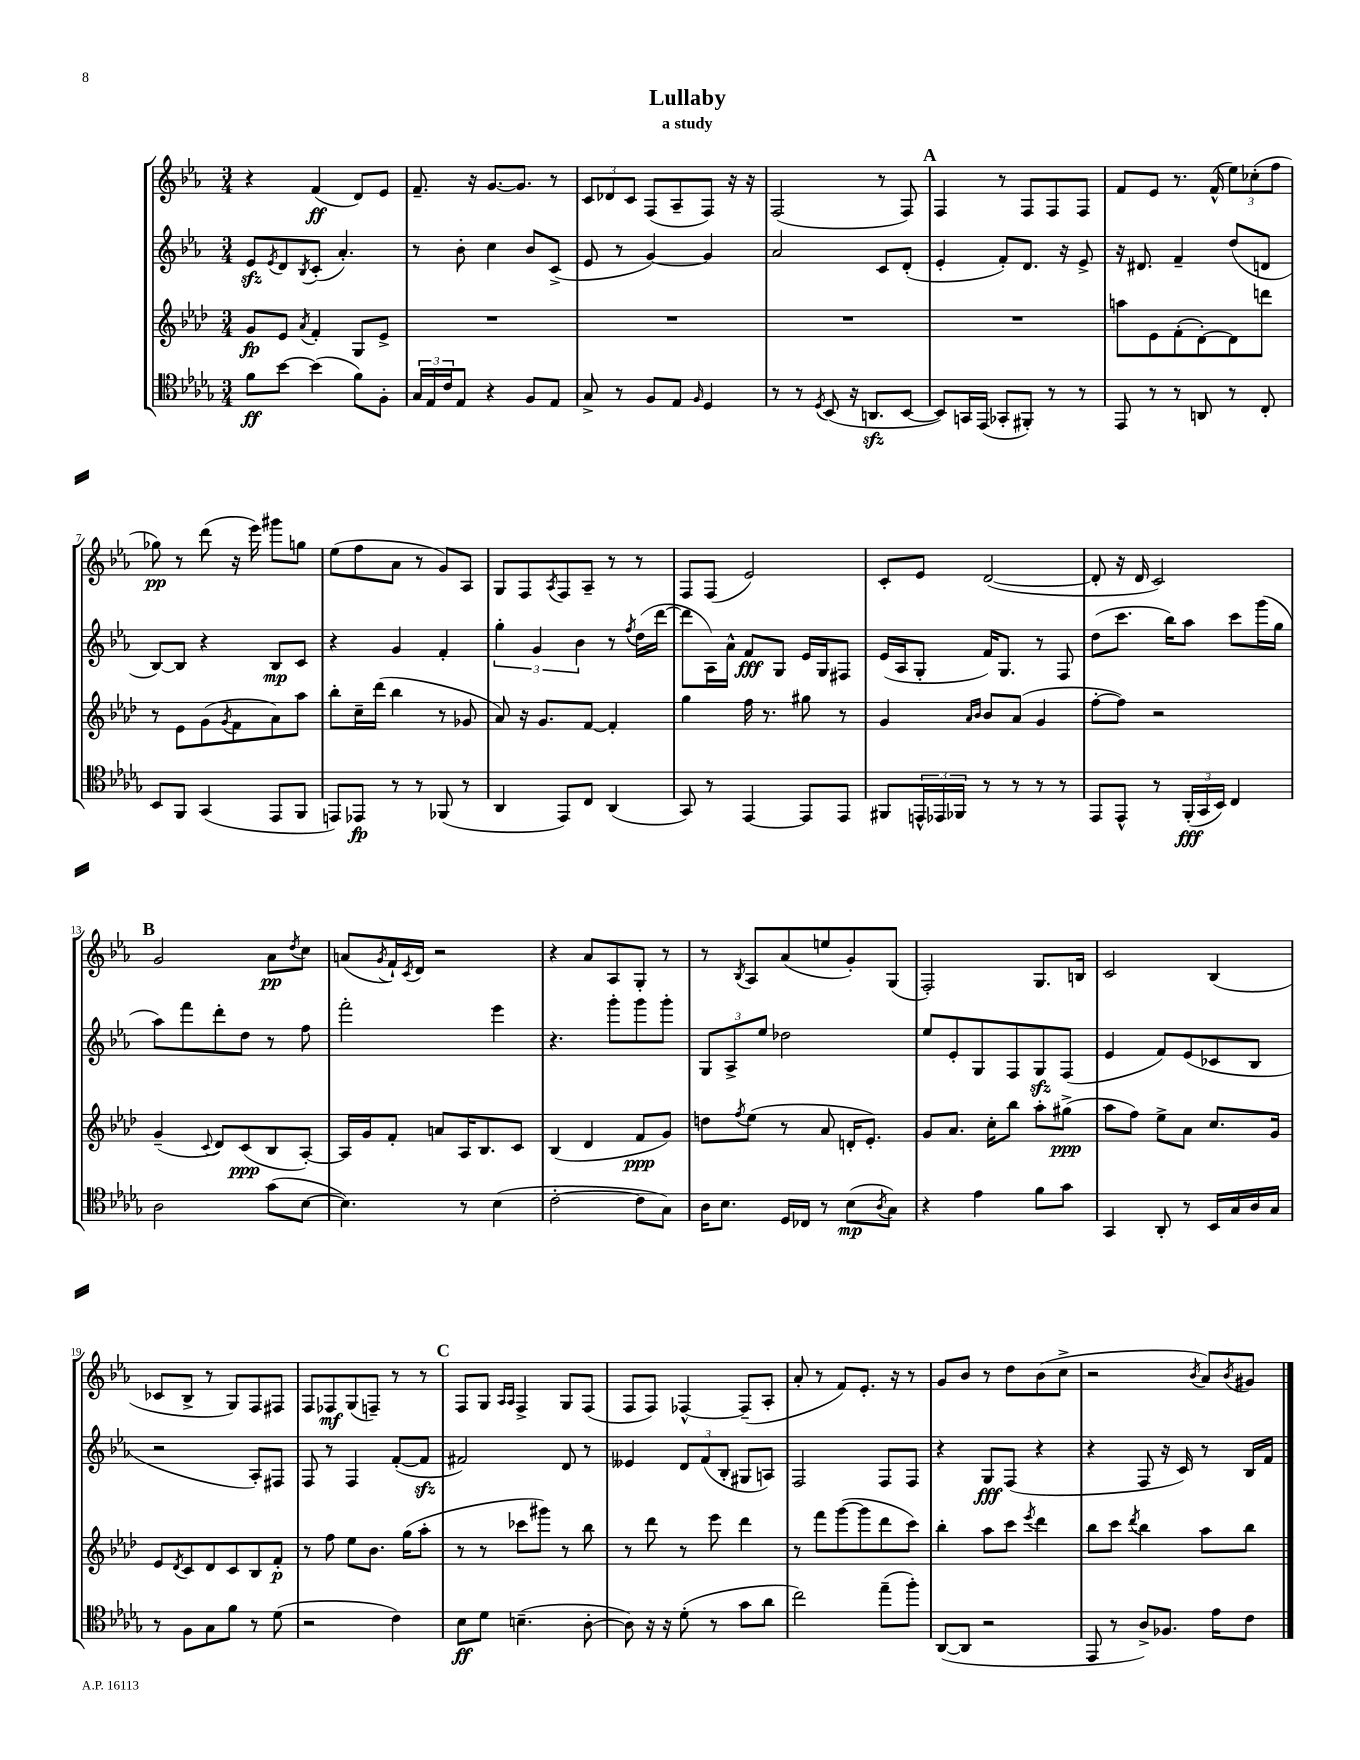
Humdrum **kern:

**kern	**dynam	**kern	**dynam	**kern	**dynam	**kern	**dynam
*part4	*part4	*part3	*part3	*part2	*part2	*part1	*part1
*staff4	*staff4	*staff3	*staff3	*staff2	*staff2	*staff1	*staff1
*clefC4	*	*clefG2	*	*clefG2	*	*clefG2	*
*k[b-e-a-d-g-]	*	*k[b-e-a-d-]	*	*k[b-e-a-]	*	*k[b-e-a-]	*
*M3/4	*	*M3/4	*	*M3/4	*	*M3/4	*
=1	=1	=1	=1	=1	=1	=1	=1
8f\L	ff	8g/L	fp	8e-zz/L	.	4r	.
.	.	.	.	8qe-/	.	.	.
[8b-\J	.	8e-/J	.	8d/	.	.	.
.	.	8qa-/	.	8qB-/	.	.	.
(4b-\]	.	4f'/	.	(8c'/J	.	(4f/	ff
.	.	.	.	4.a-'/)	.	.	.
8f\L)	.	8G/L	.	.	.	8d/L)	.
8F'\J	.	8e-^/J	.	.	.	8e-/J	.
=2	=2	=2	=2	=2	=2	=2	=2
24G-/LL	.	2.r	.	8r	.	8.f~/	.
24E-/	.	.	.	.	.	.	.
24c/J	.	.	.	.	.	.	.
8E-/J	.	.	.	8b-'\	.	.	.
.	.	.	.	.	.	16r	.
4r	.	.	.	4cc\	.	[8.g/L	.
.	.	.	.	.	.	8.g/J]	.
8F/L	.	.	.	8b-/L	.	.	.
8E-/J	.	.	.	(8c^/J	.	8r	.
=3	=3	=3	=3	=3	=3	=3	=3
8G-^/	.	2.r	.	8e-/	.	12c/L	.
.	.	.	.	.	.	12d-X/	.
8r	.	.	.	8r	.	.	.
.	.	.	.	.	.	12c/J	.
8F/L	.	.	.	[4g/)	.	(8F/L	.
8E-/J	.	.	.	.	.	8A-~/	.
16qqF/	.	.	.	.	.	.	.
4D-/	.	.	.	4g/]	.	8F/J)	.
.	.	.	.	.	.	16r	.
.	.	.	.	.	.	16r	.
=4	=4	=4	=4	=4	=4	=4	=4
8r	.	2.r	.	2a-/	.	(2F/	.
8r	.	.	.	.	.	.	.
8qD-/	.	.	.	.	.	.	.
(8BB-/	.	.	.	.	.	.	.
16r	.	.	.	.	.	.	.
8.AAnzz/L	.	.	.	.	.	.	.
.	.	.	.	8c/L	.	8r	.
[8BB-/J	.	.	.	(8d'/J	.	8F/)	.
!!LO:REH:place=s1:t=A
=5	=5	=5	=5	=5	=5	=5	=5
8BB-/L])	.	2.r	.	4e-'/	.	4F/	.
16GGn/L	.	.	.	.	.	.	.
(16EE-/JJ	.	.	.	.	.	.	.
8GG-X'/L	.	.	.	8f'/L)	.	8r	.
8FF#X'/J)	.	.	.	8.d/J	.	8F/L	.
8r	.	.	.	.	.	8F/	.
.	.	.	.	16r	.	.	.
8r	.	.	.	8e-^/	.	8F/J	.
=6	=6	=6	=6	=6	=6	=6	=6
8EE-/	.	8aan\L	.	16r	.	8f/L	.
.	.	.	.	8.d#X/	.	.	.
8r	.	8e-\	.	.	.	8e-/J	.
8r	.	(8f'\	.	4f~/	.	8.r	.
8AAn/	.	[8d-'\)	.	.	.	.	.
.	.	.	.	.	.	(16f^^/	.
8r	.	8d-\]	.	(8dd/L	.	12ee-\L)	.
.	.	.	.	.	.	(12cc-X'\	.
8C'/	.	8dddn\J	.	8dn/J	.	.	.
.	.	.	.	.	.	12ff\J	.
!!LO:LB:g=z
=7	=7	=7	=7	=7	=7	=7	=7
8BB-/L	.	8r	.	[8B-/L)	.	8gg-X\)	pp
8FF/J	.	8e-\L	.	8B-/J]	.	8r	.
(4GG-/	.	(8g\	.	4r	.	(8ddd\	.
.	.	8qg/	.	.	.	.	.
.	.	8f\	.	.	.	16r	.
.	.	.	.	.	.	16eee-\)	.
8EE-/L	.	8a-\)	.	8B-/L	mp	8ggg#X\L	.
8FF/J	.	8aa-\J	.	8c/J	.	8ggn\J	.
=8	=8	=8	=8	=8	=8	=8	=8
8EEn/L)	.	8bb-'\L	.	4r	.	(8ee-\L	.
8EE-X/J	fp	16cc~\L	.	.	.	8ff\	.
.	.	(16ddd-\JJ	.	.	.	.	.
8r	.	4bb-\	.	4g/	.	8a-\J	.
8r	.	.	.	.	.	8r	.
(8FF-X/	.	8r	.	4f'/	.	8g/L)	.
8r	.	8g-X/	.	.	.	8A-/J	.
=9	=9	=9	=9	=9	=9	=9	=9
4AA-/	.	8a-/)	.	6gg'\	.	8G/L	.
.	.	16r	.	.	.	8F/	.
.	.	.	.	6g/	.	.	.
.	.	8.g/L	.	.	.	.	.
.	.	.	.	.	.	8qA-/	.
8EE-/L)	.	.	.	.	.	8F/	.
.	.	.	.	6b-\	.	.	.
8C/J	.	[8f/J	.	.	.	8A-~/J	.
(4AA-/	.	4f'/]	.	8r	.	8r	.
.	.	.	.	8qff/	.	.	.
.	.	.	.	(16dd\LL	.	8r	.
.	.	.	.	[16ddd\JJ	.	.	.
=10	=10	=10	=10	=10	=10	=10	=10
8GG-/)	.	4gg\	.	8ddd\L]	.	8F/L	.
8r	.	.	.	16A-\L)	.	(8F/J	.
.	.	.	.	16a-^^\JJ	.	.	.
[4EE-/	.	16ff\	.	8f/L	fff	2e-/)	.
.	.	8.r	.	.	.	.	.
.	.	.	.	8G/J	.	.	.
8EE-/L]	.	8gg#X\	.	16e-/LL	.	.	.
.	.	.	.	16G/J	.	.	.
8EE-/J	.	8r	.	8F#X/J	.	.	.
=11	=11	=11	=11	=11	=11	=11	=11
8FF#X/L	.	4g/	.	(16e-/LL	.	8c'/L	.
.	.	.	.	16A-/J	.	.	.
24EEn^^/L	.	.	.	8G'/J	.	8e-/J	.
24EE-X/	.	.	.	.	.	.	.
24FF-X/JJ	.	.	.	.	.	.	.
.	.	16qqa-/LL	.	.	.	.	.
.	.	16qqb-/JJ	.	.	.	.	.
8r	.	8b-/L	.	16f/KL)	.	([2d/	.
.	.	.	.	8.G/J	.	.	.
8r	.	(8a-/J	.	.	.	.	.
8r	.	4g/	.	8r	.	.	.
8r	.	.	.	8F/	.	.	.
=12	=12	=12	=12	=12	=12	=12	=12
8EE-/L	.	[8ff'\L	.	(8dd\L	.	8d'/]	.
8EE-^^/J	.	8ff\J])	.	8.ccc\J	.	16r	.
.	.	.	.	.	.	16d/	.
8r	.	2r	.	.	.	2c/)	.
.	.	.	.	16bb-\KL)	.	.	.
(24FF'/LL	fff	.	.	8aa-\J	.	.	.
24GG-/	.	.	.	.	.	.	.
24BB-/JJ)	.	.	.	.	.	.	.
4C/	.	.	.	8ccc\L	.	.	.
.	.	.	.	(16ggg\L	.	.	.
.	.	.	.	16gg\JJ	.	.	.
!!LO:LB:g=z
!!LO:REH:place=s1:t=B
=13	=13	=13	=13	=13	=13	=13	=13
2A-\	.	(4g~/	.	8aa-\L)	.	2g/	.
.	.	.	.	8fff\	.	.	.
.	.	8qqc/	.	.	.	.	.
.	.	8d-/L)	.	8ddd'\	.	.	.
.	.	(8c/	ppp	8dd\J	.	.	.
(8g-\L	.	8B-/	.	8r	.	8a-\L	pp
.	.	.	.	.	.	8qdd/	.
[8B-\J	.	[8A-'/J)	.	8ff\	.	8cc\J	.
=14	=14	=14	=14	=14	=14	=14	=14
4.B-\])	.	16A-/LL]	.	2fff'\	.	(8an/L	.
.	.	16g/J	.	.	.	.	.
.	.	.	.	.	.	8qg/	.
.	.	8f'/J	.	.	.	16f`/L)	.
.	.	.	.	.	.	8qc/	.
.	.	.	.	.	.	16d/JJ	.
.	.	8an/L	.	.	.	2r	.
8r	.	16A-/K	.	.	.	.	.
.	.	8.B-/	.	.	.	.	.
(4B-\	.	.	.	4eee-\	.	.	.
.	.	8c/J	.	.	.	.	.
=15	=15	=15	=15	=15	=15	=15	=15
[2c'\	.	(4B-/	.	4.r	.	4r	.
.	.	4d-/	.	.	.	8a-/L	.
.	.	.	.	8ggg'\L	.	8A-/	.
8c\L]	.	8f/L	ppp	8ggg\	.	8G'/J	.
8G-\J)	.	8g/J)	.	8ggg'\J	.	8r	.
=16	=16	=16	=16	=16	=16	=16	=16
16A-\KL	.	8ddn\L	.	12G/L	.	8r	.
8.B-\J	.	.	.	.	.	.	.
.	.	.	.	12A-^/	.	.	.
.	.	8qff/	.	.	.	8qB-/	.
.	.	(8ee-\J	.	.	.	8A-/L	.
.	.	.	.	12ee-/J	.	.	.
16D-/LL	.	8r	.	2dd-X\	.	(8a-/	.
16C-X/JJ	.	.	.	.	.	.	.
8r	.	8a-/	.	.	.	8een/	.
(8B-\L	mp	16dn'/KL	.	.	.	8g'/)	.
.	.	8.e-'/J)	.	.	.	.	.
8qA-/	.	.	.	.	.	.	.
8G-\J)	.	.	.	.	.	(8G/J	.
=17	=17	=17	=17	=17	=17	=17	=17
4r	.	8g/L	.	8ee-/L	.	2F'/)	.
.	.	8.a-/J	.	8e-'/	.	.	.
4e-\	.	.	.	8G/	.	.	.
.	.	16cc'\KL	.	.	.	.	.
.	.	8bb-\J	.	8F/	.	.	.
8f\L	.	8aa-'\L	.	8Gzz/	.	8.G/L	.
8g-\J	.	(8gg#X^\J	ppp	(8F/J	.	.	.
.	.	.	.	.	.	16Bn/Jk	.
=18	=18	=18	=18	=18	=18	=18	=18
4GG-/	.	8aa-\L	.	4e-/	.	2c/	.
.	.	8ff\J)	.	.	.	.	.
8AA-'/	.	8ee-^\L	.	8f/L)	.	.	.
8r	.	8a-\J	.	(8e-/	.	.	.
16BB-/LL	.	8.cc/L	.	8c-X/	.	(4B-/	.
16G-/	.	.	.	.	.	.	.
16A-/	.	.	.	8B-/J	.	.	.
16G-/JJ	.	16g/Jk	.	.	.	.	.
!!LO:LB:g=z
=19	=19	=19	=19	=19	=19	=19	=19
8r	.	8e-/L	.	2r	.	8c-X/L	.
.	.	8qd-/	.	.	.	.	.
8F\L	.	8c/	.	.	.	8B-^/J	.
8G-\	.	8d-/	.	.	.	8r	.
8f\J	.	8c/	.	.	.	8G/L)	.
8r	.	8B-/	.	8A-'/L)	.	8F/	.
(8d-\	.	8f'/J	p	8F#X/J	.	8F#X/J	.
=20	=20	=20	=20	=20	=20	=20	=20
2r	.	8r	.	8F/	.	8F/L	.
.	.	8ff\	.	8r	.	8F-X/	mf
.	.	8ee-\L	.	4F/	.	(8G/	.
.	.	8.b-\J	.	.	.	8Fn~/J)	.
4c\)	.	.	.	([8f'/L	.	8r	.
.	.	(16gg\KL	.	.	.	.	.
.	.	8aa-'\J	.	8fzz/J]	.	8r	.
!!LO:REH:place=s1:t=C
=21	=21	=21	=21	=21	=21	=21	=21
8B-\L	ff	8r	.	2f#X/)	.	8F/L	.
8d-\J	.	8r	.	.	.	8G/J	.
.	.	.	.	.	.	16qqA-/LL	.
.	.	.	.	.	.	16qqA-/JJ	.
(4.Bn~\	.	8ccc-X\L	.	.	.	4F^/	.
.	.	8ggg#X\J)	.	.	.	.	.
.	.	8r	.	8d/	.	8G/L	.
[8A-'\	.	8bb-\	.	8r	.	(8F/J	.
=22	=22	=22	=22	=22	=22	=22	=22
8A-\])	.	8r	.	4e--X/	.	8F/L	.
16r	.	8ddd-\	.	.	.	8F/J)	.
16r	.	.	.	.	.	.	.
(8d-'\	.	8r	.	12d/L	.	[4F-X^^/	.
.	.	.	.	(12f/	.	.	.
8r	.	8eee-\	.	.	.	.	.
.	.	.	.	12B-'/J	.	.	.
8g-\L	.	4ddd-\	.	8G#X/L	.	(8F-~/L]	.
8a-\J	.	.	.	8An/J)	.	8A-'/J	.
=23	=23	=23	=23	=23	=23	=23	=23
2cc\)	.	8r	.	2F/	.	8a-'/	.
.	.	8fff\L	.	.	.	8r	.
.	.	([8ggg\	.	.	.	8f/L)	.
.	.	8ggg\]	.	.	.	8.e-'/J	.
(8ee-~\L	.	8ddd-\	.	8F/L	.	.	.
.	.	.	.	.	.	16r	.
8ff'\J)	.	8ccc\J)	.	8F/J	.	8r	.
=24	=24	=24	=24	=24	=24	=24	=24
([8AA-/L	.	4bb-'\	.	4r	.	8g/L	.
8AA-/J]	.	.	.	.	.	8b-/J	.
2r	.	8aa-\L	.	8G/L	fff	8r	.
.	.	8ccc\J	.	(8F/J	.	8dd\L	.
.	.	8qeee-/	.	.	.	.	.
.	.	4ddd-\	.	4r	.	(8b-\	.
.	.	.	.	.	.	8cc^\J	.
=25	=25	=25	=25	=25	=25	=25	=25
8EE-/	.	8bb-\L	.	4r	.	2r	.
8r	.	8ccc\J	.	.	.	.	.
.	.	8qddd-/	.	.	.	.	.
8A-^/L)	.	4bb-\	.	8F/	.	.	.
8.F-X/J	.	.	.	16r	.	.	.
.	.	.	.	16c/)	.	.	.
.	.	.	.	.	.	8qb-/	.
.	.	8aa-\L	.	8r	.	8a-/L)	.
16e-\KL	.	.	.	.	.	.	.
.	.	.	.	.	.	8qb-/	.
8c\J	.	8bb-\J	.	16B-/LL	.	8g#X/J	.
.	.	.	.	16f/JJ	.	.	.
==	==	==	==	==	==	==	==
*-	*-	*-	*-	*-	*-	*-	*-
